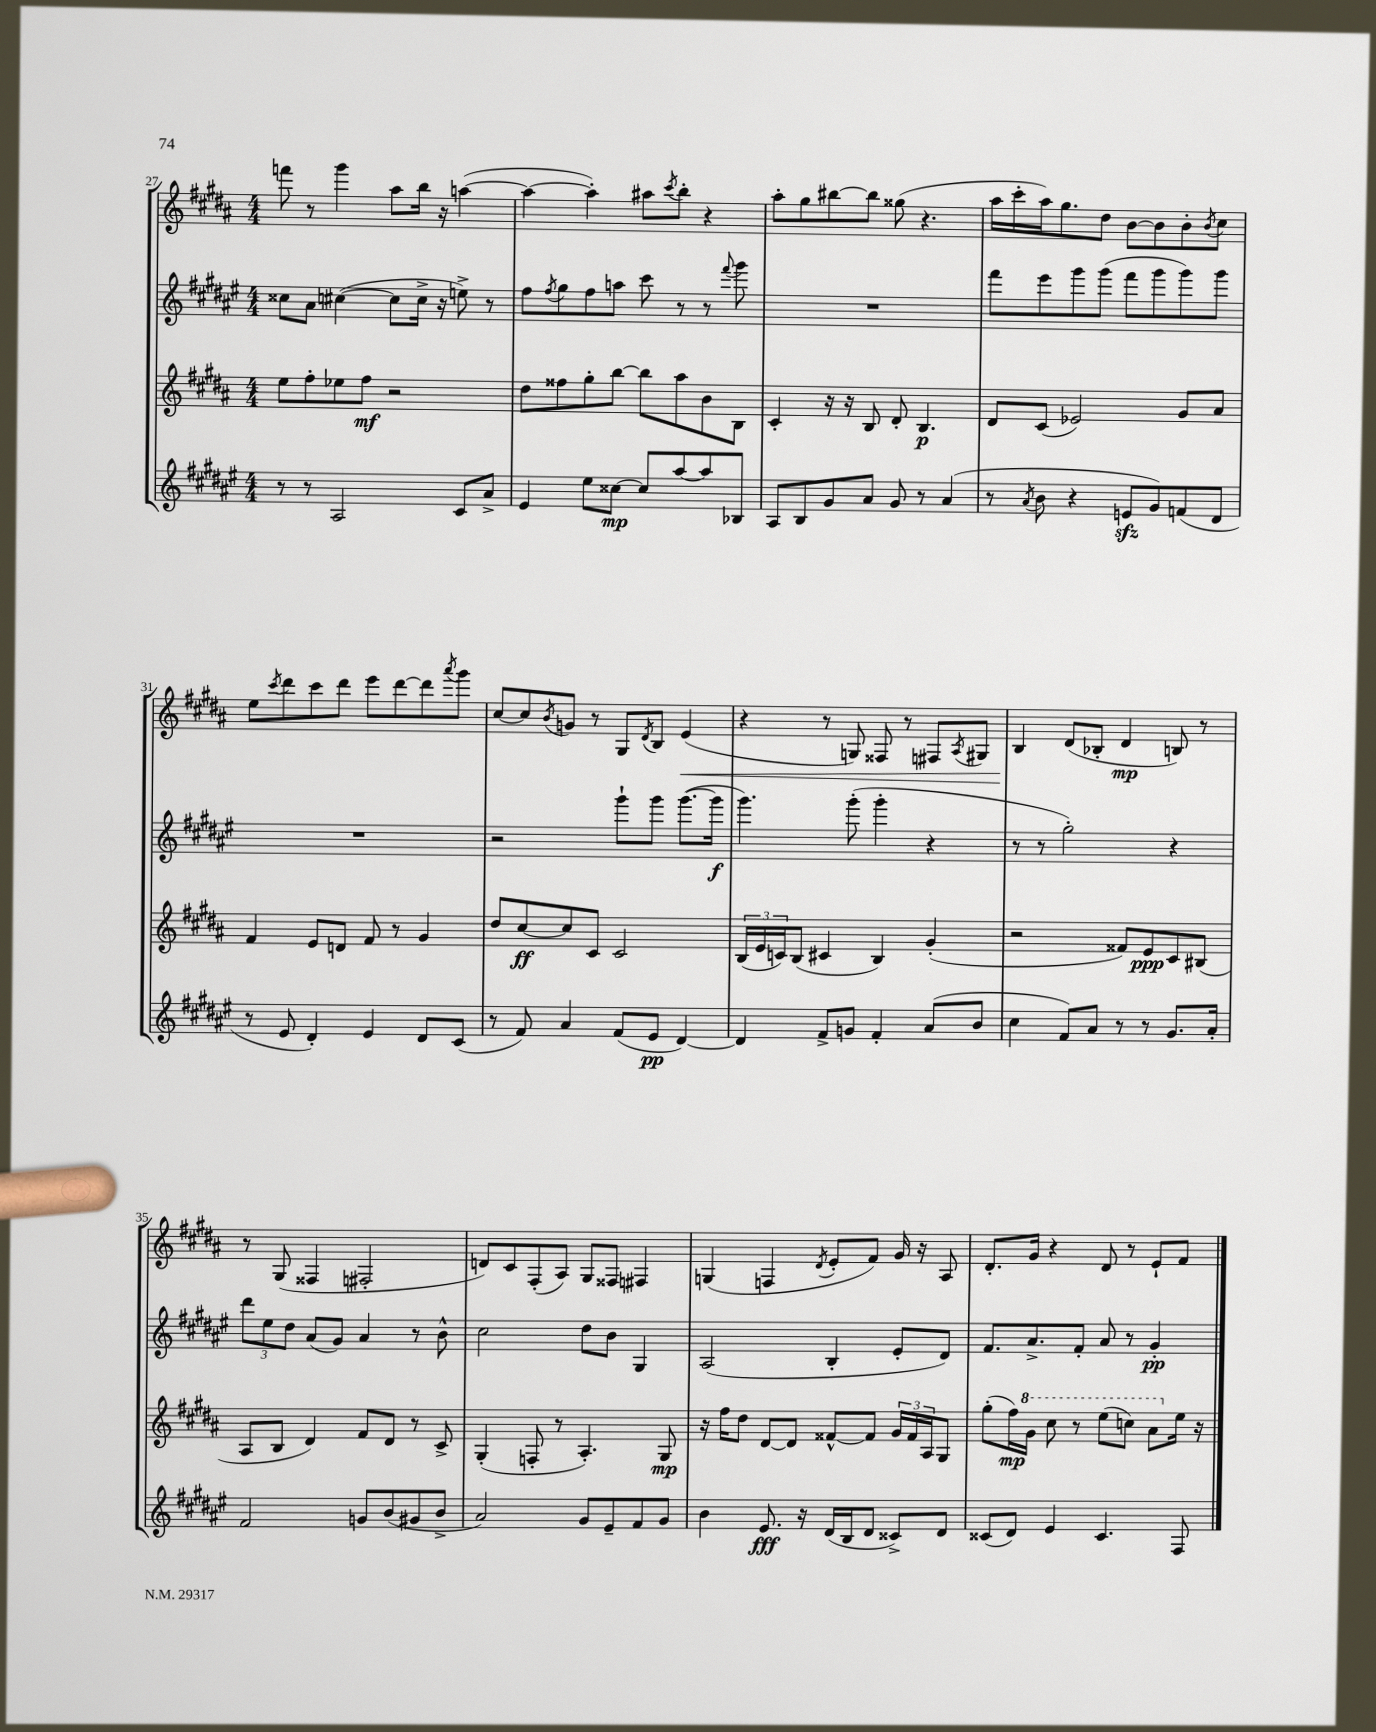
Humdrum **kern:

**kern	**kern	**kern	**kern
*staff4	*staff3	*staff2	*staff1
*clefG2	*clefG2	*clefG2	*clefG2
*k[f#c#g#d#a#e#]	*k[f#c#g#d#a#]	*k[f#c#g#d#a#e#]	*k[f#c#g#d#a#]
*M4/4	*M4/4	*M4/4	*M4/4
8r	8ee	8cc##	8fff
8r	8ff#'	8a#	8r
2A#	8ee-	([4cc#	4ggg#
.	8ff#	.	.
.	2r	8cc#]	8aa#
.	.	16cc#^	16bb
.	.	16r	16r
8c#	.	8ee^)	([4aa
8a#^	.	8r	.
=	=	=	=
4e#	8dd#	8ff#	4aa_
.	.	8qff#	.
.	8ff##	8gg#	.
8ee#	8gg#'	8ff#	4aa'])
[8cc##	[8bb	8aa	.
8cc##]	8bb]	8ccc#	8aa#
.	.	.	8qccc#
[8aa#	8aa#	8r	8bb'
8aa#]	8b	8r	4r
.	.	8qqfff#	.
8B-	8B	8ggg#	.
=	=	=	=
8A#	4c#'	1r	8aa#'
8B	.	.	8gg#
8g#	16r	.	[8bb#
.	16r	.	.
8a#	8B	.	8bb#]
8g#	8d#'	.	(8gg##
8r	4.B	.	4.r
(4a#	.	.	.
=	=	=	=
8r	8d#	8fff#	16aa#
.	.	.	16ccc#'
8qa#	.	.	.
8b	(8c#	8eee#	16aa#)
.	.	.	8.gg#
4r	2e-)	8ggg#	.
.	.	(8ggg#	8dd#
8e	.	8fff#	[8b
8g#)	.	8ggg#	8b]
(8f	8g#	8ggg#)	8b'
.	.	.	8qb
8d#	8a#	8ggg#	8cc#
=	=	=	=
8r	4f#	1r	8ee
.	.	.	8qccc#
8e#	.	.	8ddd#
4d#')	8e	.	8ccc#
.	8d	.	8ddd#
4e#	8f#	.	8eee
.	8r	.	[8ddd#
8d#	4g#	.	8ddd#]
.	.	.	8qaaa#
(8c#	.	.	8ggg#
=	=	=	=
8r	8dd#	2r	[8cc#
8f#)	[8cc#	.	8cc#]
.	.	.	8qb
4a#	8cc#]	.	8g
.	8c#	.	8r
(8f#	2c#	8ggg#`	8G#
.	.	.	8qd#
8e#	.	8ggg#	8B
[4d#)	.	([8.ggg#	(4e
.	.	16ggg#]	.
=	=	=	=
4d#]	(24B	4.ggg#)	4r
.	24e	.	.
.	24c)	.	.
.	(8B	.	.
8f#^	4c#	.	8r
8g	.	(8ggg#'	8G)
4f#'	4B)	4ggg#'	8F##
.	.	.	8r
(8a#	(4g#'	4r	8F#
.	.	.	8qA#
8b	.	.	8G#
=	=	=	=
4cc#	2r	8r	4B
.	.	8r	.
8f#)	.	2gg#')	(8d#
8a#	.	.	8B-'
8r	8f##)	.	4d#
8r	8e	.	.
8.g#	8c#	4r	8B)
.	(8B#	.	8r
16a#'	.	.	.
=	=	=	=
2f#	8A#	12ddd#	8r
.	.	12ee#	.
.	8B	.	(8G#
.	.	12dd#	.
.	4d#)	(8a#	4F##
.	.	8g#)	.
8g	8f#	4a#	2F#'
(8b	8d#	.	.
8g#	8r	8r	.
8b^	8c#^	8b^^	.
=	=	=	=
2a#)	(4G#'	2cc#	8d)
.	.	.	8c#
.	8F'	.	(8F#'
.	8r	.	8A#)
8g#	4.A#')	8dd#	8G#
8e#~	.	8b	8F##
8f#	.	4G#	4F#
8g#	8G#	.	.
=	=	=	=
4b	16r	(2A#	(4G
.	16ff#	.	.
.	8dd#	.	.
8.e#	[8d#	.	4F
.	8d#]	.	.
16r	.	.	.
.	.	.	8qd#
(16d#	[8f##^^	4B'	8e'
16B	.	.	.
8d#	8f##]	.	8f#)
8c##^)	24g#	8e#'	16g#
.	24f##	.	.
.	.	.	16r
.	24A#	.	.
8d#	8G#	8d#)	8A#
=	=	=	=
(8c##	(8gg#'	8.f#	8.d#'
8d#)	16ff#)	.	.
.	16gg#	8.a#^	16g#
4e#	8ccc#	.	4r
.	8r	8f#'	.
4.c##	(8eee	8a#	8d#
.	8ccc)	8r	8r
.	8aa#	4g#'	8e`
8F#	16ee	.	8f#
.	16r	.	.
==	==	==	==
*-	*-	*-	*-
